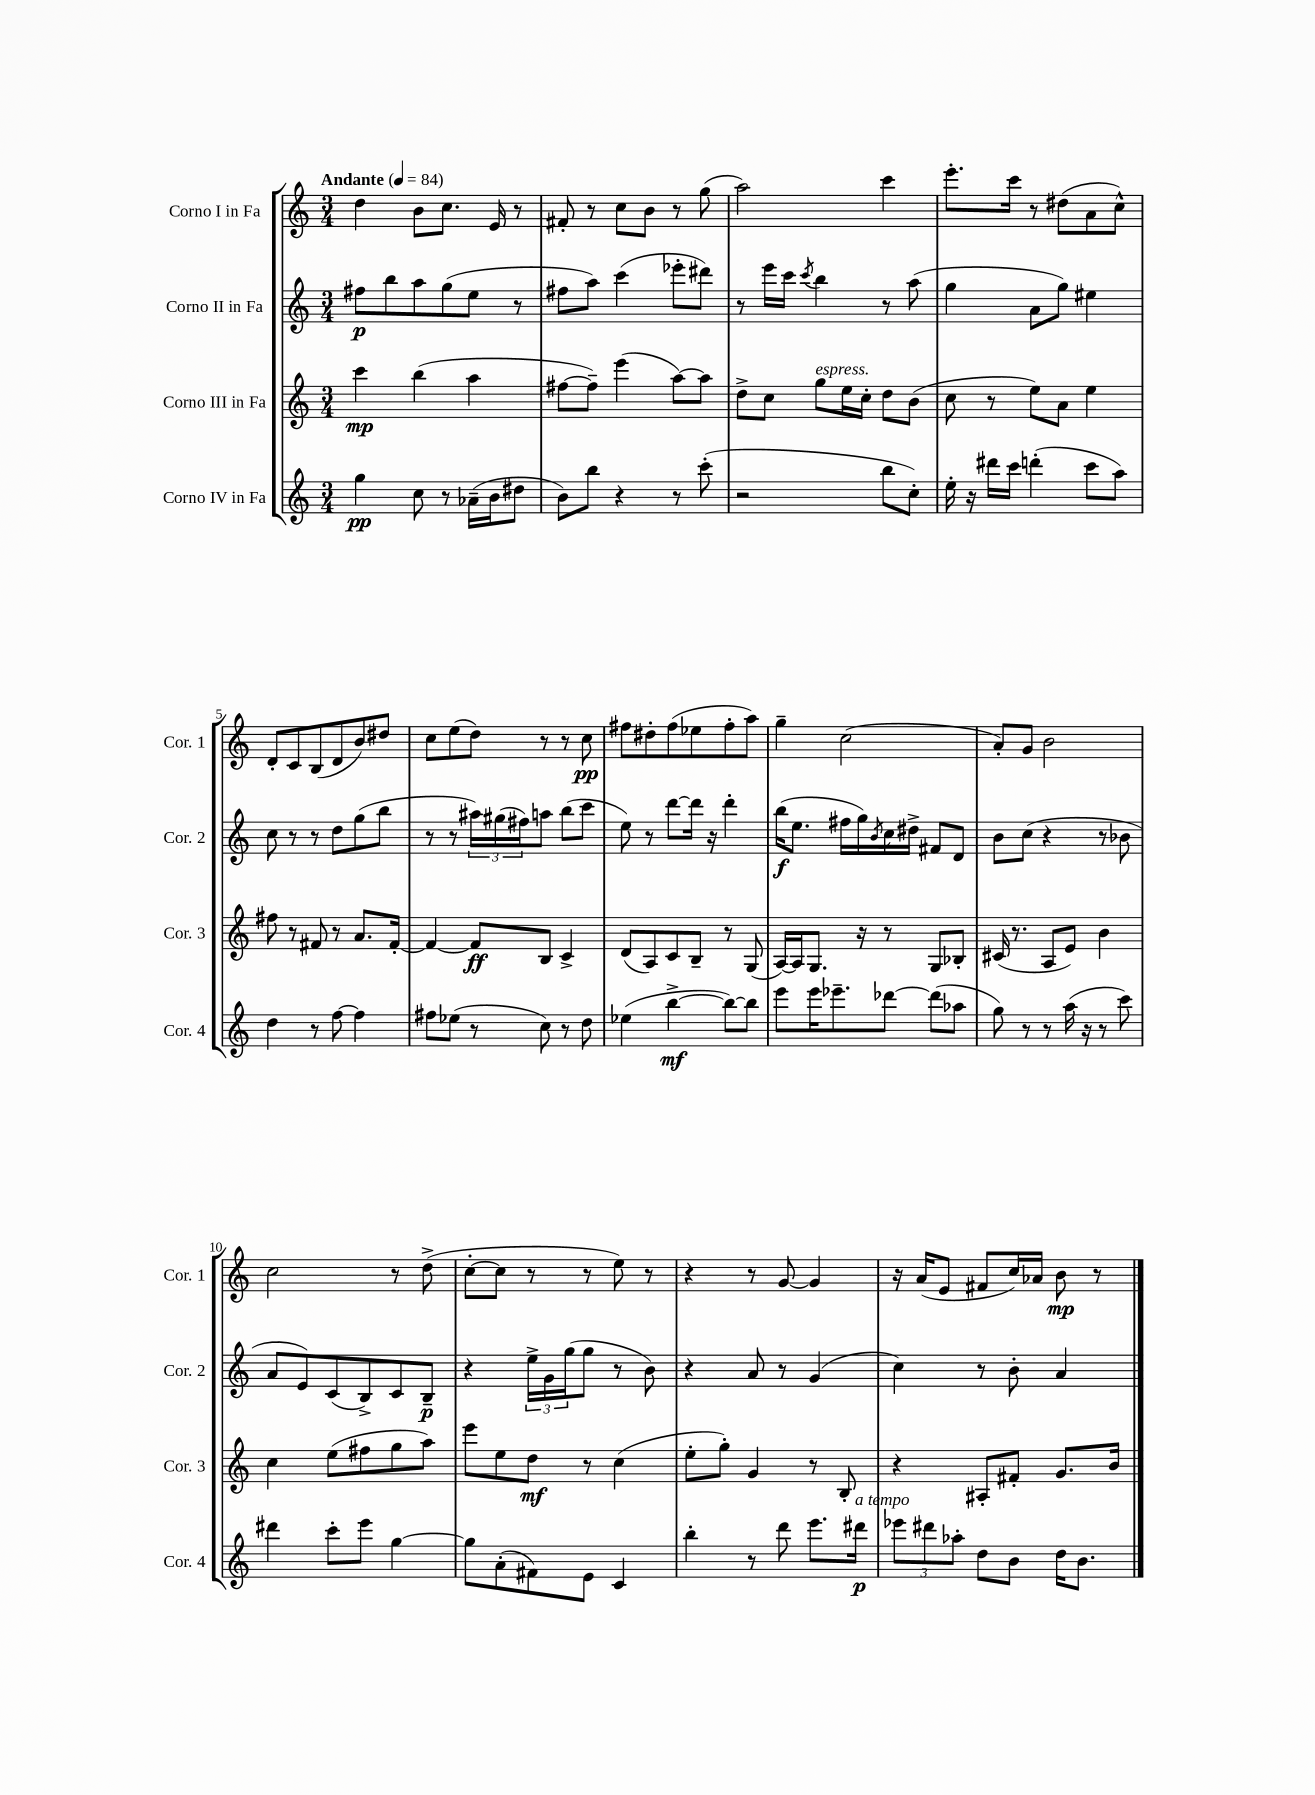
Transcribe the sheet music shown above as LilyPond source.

<<
\new StaffGroup <<
\new Staff = "s0" \with { instrumentName = "Corno I in Fa" shortInstrumentName = "Cor. 1" } {
    \clef treble \key c \major \numericTimeSignature \time 3/4 \tempo "Andante" 4 = 84
    d''4 b'8 c''8. e'16 r8 |
    fis'8-. r8 c''8 b'8 r8 g''8( |
    a''2) c'''4 |
    e'''8.-. c'''16 r8 dis''8( a'8 c''8-^) |
    d'8-. c'8 b8( d'8 b'8) dis''8 |
    c''8 e''8( d''8) r8 r8 c''8\pp |
    fis''8 dis''8-. fis''8( ees''8 fis''8-. a''8) |
    g''4-- c''2( |
    a'8-.) g'8 b'2 |
    c''2 r8 d''8->( |
    c''8~-. c''8 r8 r8 e''8) r8 |
    r4 r8 g'8~ g'4 |
    r16 a'16( e'8 fis'8 c''16) aes'16 b'8\mp r8 \bar "|." |
}
\new Staff = "s1" \with { instrumentName = "Corno II in Fa" shortInstrumentName = "Cor. 2" } {
    \clef treble \key c \major \numericTimeSignature \time 3/4
    fis''8\p b''8 a''8 g''8( e''8 r8 |
    fis''8 a''8) c'''4( ees'''8-. dis'''8) |
    r8 e'''16 c'''16 \acciaccatura { c'''8 } b''4 r8 a''8( |
    g''4 a'8 g''8) eis''4 |
    c''8 r8 r8 d''8 g''8( b''8 |
    r8 r8 \tuplet 3/2 { ais''16) gis''16( fis''16) } a''8 b''8( c'''8 |
    e''8) r8 d'''8~ d'''16 r16 d'''4-. |
    b''16\f( e''8. fis''16 g''16) \acciaccatura { b'8 } c''16 dis''16-> fis'8 d'8 |
    b'8 c''8( r4 r8 bes'8 |
    a'8 e'8) c'8( b8->) c'8 b8--\p |
    r4 \tuplet 3/2 { e''16-> g'16 g''16( } g''8 r8 b'8) |
    r4 a'8 r8 g'4( |
    c''4) r8 b'8-. a'4 \bar "|." |
}
\new Staff = "s2" \with { instrumentName = "Corno III in Fa" shortInstrumentName = "Cor. 3" } {
    \clef treble \key c \major \numericTimeSignature \time 3/4
    c'''4\mp b''4( a''4 |
    fis''8~ fis''8--) e'''4( a''8~) a''8 |
    d''8-> c''8 g''8^\markup { \italic "espress." } e''16 c''16-. d''8 b'8( |
    c''8 r8 e''8) a'8 e''4 |
    fis''8 r8 fis'8 r8 a'8. fis'16~-. |
    fis'4~ fis'8\ff b8 c'4-> |
    d'8( a8) c'8 b8-- r8 g8( |
    a16~) a16 g8. r16 r8 g8 bes8-. |
    cis'16( r8. a8 e'8) b'4 |
    c''4 e''8( fis''8 g''8 a''8) |
    e'''8 e''8 d''8\mf r8 c''4( |
    e''8-. g''8-.) g'4 r8 b8-. |
    r4 ais8-. fis'8-. g'8. b'16 \bar "|." |
}
\new Staff = "s3" \with { instrumentName = "Corno IV in Fa" shortInstrumentName = "Cor. 4" } {
    \clef treble \key c \major \numericTimeSignature \time 3/4
    g''4\pp c''8 r8 aes'16--( b'16 dis''8 |
    b'8) b''8 r4 r8 c'''8-.( |
    r2 b''8 c''8-.) |
    e''16-. r16 dis'''16 c'''16 d'''4-.( c'''8 a''8) |
    d''4 r8 f''8~ f''4 |
    fis''8 ees''8( r8 c''8) r8 d''8 |
    ees''4( b''4~->\mf b''8~) b''8 |
    e'''8 e'''16 ees'''8.-- des'''8~ des'''8( aes''8 |
    g''8) r8 r8 a''16( r16 r8 c'''8) |
    dis'''4 c'''8-. e'''8 g''4~ |
    g''8 a'8-.( fis'8) e'8 c'4 |
    b''4-. r8 d'''8 e'''8. dis'''16\p^\markup { \italic "a tempo" } |
    \tuplet 3/2 { ees'''8 dis'''8 aes''8-. } d''8 b'8 d''16 b'8. \bar "|." |
}
>>
>>
